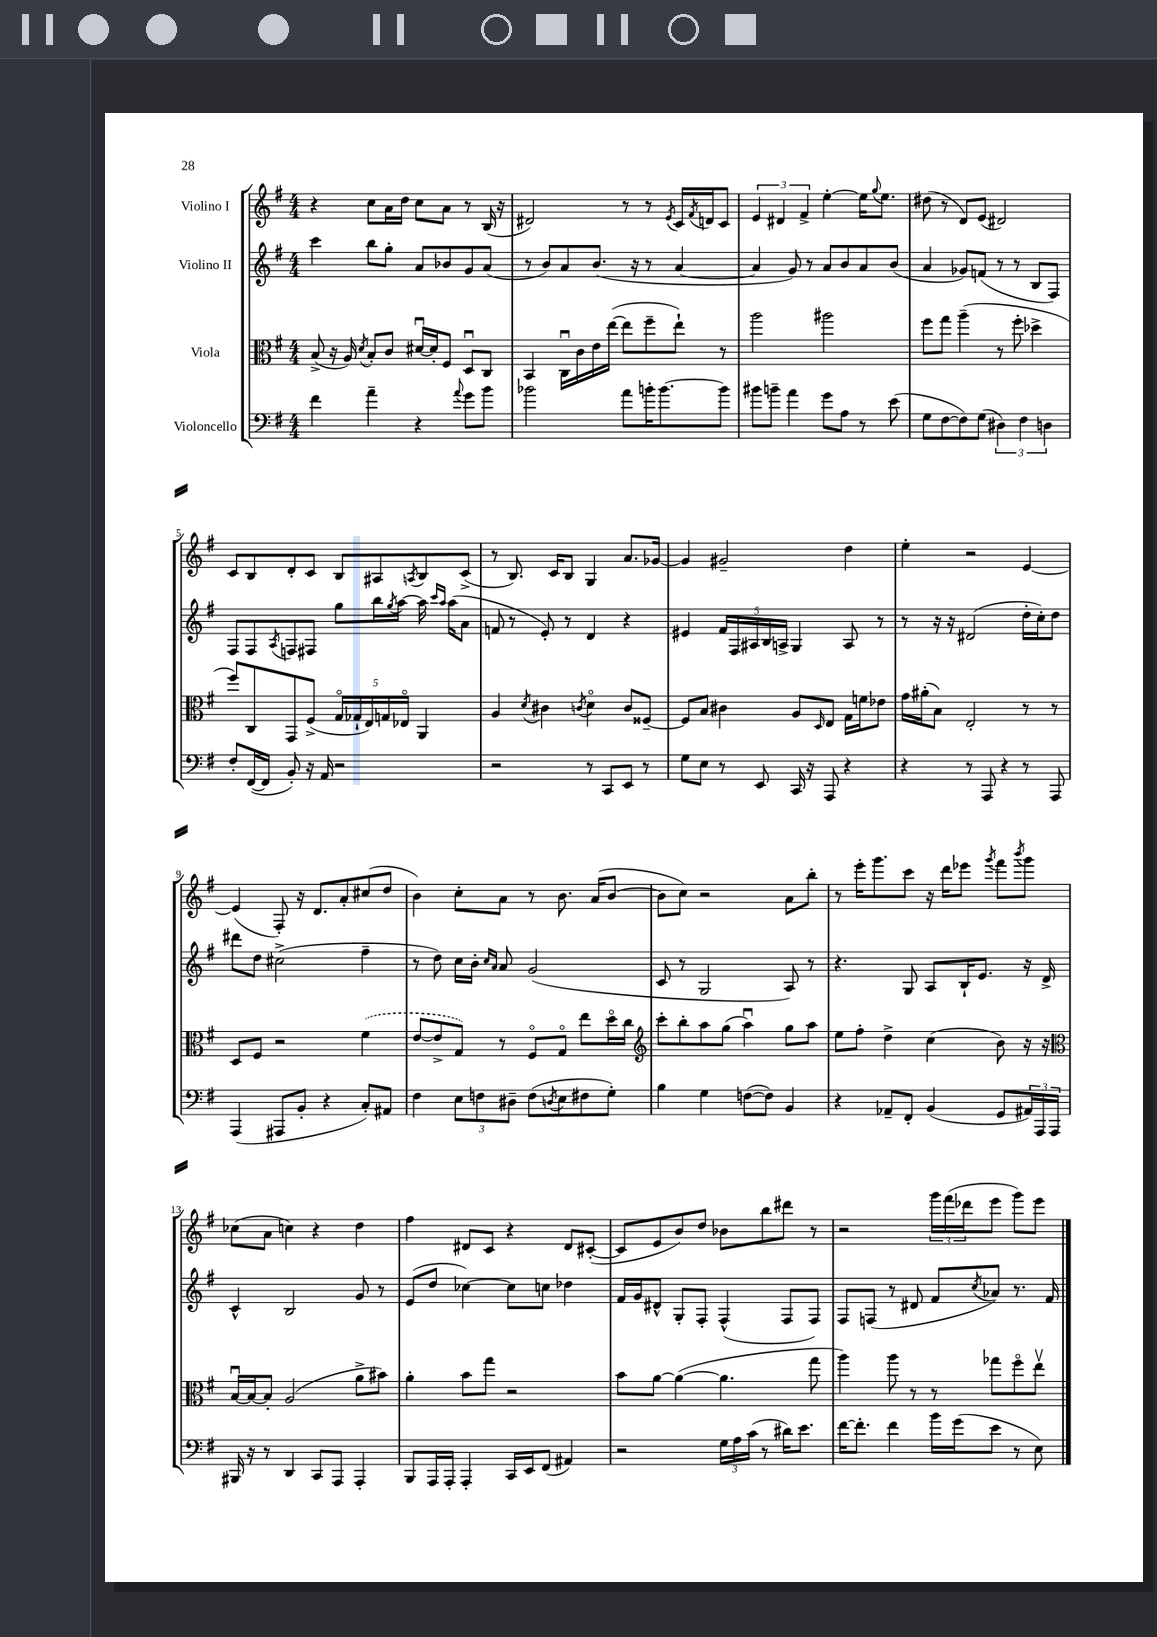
<<
\new StaffGroup <<
\new Staff = "s0" \with { instrumentName = "Violino I" } {
    \clef treble \key g \major \numericTimeSignature \time 4/4
    r4 c''8 a'16 d''16 c''8 a'8 r8 b16( r16 |
    dis'2) r8 r8 \acciaccatura { e'8 } c'16 \acciaccatura { fis'8 } d'16 c'8 |
    \tuplet 3/2 { e'4 dis'4 fis'4-> } e''4~-. e''16 \appoggiatura { g''8 } e''8. |
    dis''8( r8 d'8) e'8( dis'2) |
    c'8 b8 d'8-. c'8 b8 ais8 \acciaccatura { a8 } b8 c'8->( |
    r8 b8.) c'16 b8 g4 a'8. ges'16~ |
    ges'4 gis'2-- d''4 |
    e''4-. r2 e'4~ |
    e'4( fis8-.) r16 d'8. a'8-. cis''8( d''8 |
    b'4) c''8-. a'8 r8 b'8. a'16( b'8~ |
    b'8 c''8) r2 a'8 b''8-. |
    r8 e'''16-. g'''8. c'''8 r16 d'''16 ees'''8 \acciaccatura { g'''8 } fis'''8 \acciaccatura { b'''8 } g'''8 |
    ces''8( a'8 c''4) r4 d''4 |
    fis''4 dis'8 c'8 r4 dis'8 cis'8~-.( |
    cis'8 e'8 b'8) d''8 bes'8 b''8 dis'''8 r8 |
    r2 \tuplet 3/2 { g'''16 fis'''16( des'''16 } e'''8 g'''8) e'''8 \bar "|." |
}
\new Staff = "s1" \with { instrumentName = "Violino II" } {
    \clef treble \key g \major \numericTimeSignature \time 4/4
    c'''4 b''8 g''8-. a'8 bes'8 g'8 a'8( |
    r8 b'8) a'8 b'8.( r16 r8 a'4~ |
    a'4 g'8) r8 a'8 b'8 a'8 b'8( |
    a'4 ges'8) f'8( r8 r8 b8 fis8) |
    fis8 fis8 \acciaccatura { a8 } f8 fis8 g''8 b''16 \acciaccatura { g''8 } a''16~ a''16 \grace { c'''16 a''16 } a''16( a'8 |
    f'8 r8 e'8-.) r8 d'4 r4 |
    eis'4 \tuplet 5/4 { fis'16 fis16 ais16 b16 a16-> } g4 a8 r8 |
    r8 r16 r16 dis'2( d''16-. c''16-.) d''8 |
    dis'''8 d''8 cis''2->( fis''4-- |
    r8 d''8) c''16 b'16-. \grace { c''16 a'16 } a'8 g'2( |
    c'8 r8 g2 a8) r8 |
    r4. g8 a8 b16-! e'8. r16 d'16-> |
    c'4-^ b2 g'8 r8 |
    e'8( d''8 ces''4~) ces''8 c''8 des''4 |
    fis'16 g'16 dis'8-^ g8-. fis8-. fis4-^( fis8 fis8) |
    fis8 f8( r8 dis'8 fis'8 \acciaccatura { c''8 } aes'8) r8. fis'16 \bar "|." |
}
\new Staff = "s2" \with { instrumentName = "Viola" } {
    \clef alto \key g \major \numericTimeSignature \time 4/4
    b8->( r16 a16) \acciaccatura { d'8 } b8-. c'8 dis'16~\downbow dis'16-. fis8 d8\downbow c8 |
    b,4 c16\downbow c'16 e'16 e''16~( e''8 fis''8-- e''8-!) r8 |
    a''2 ais''2 |
    fis''8 g''8 a''4--( r8 fis''8-. des''4-> |
    fis''8) c8 g,8 fis8->( \tuplet 5/4 { g16\flageolet ges16-! e16) g16 ees16\flageolet } a,4 |
    a4 \acciaccatura { d'8 } cis'4 \acciaccatura { c'8 } d'4\flageolet c'8 fisis8~-- |
    fisis8 b8 cis'4 a8 \grace { d16 } e8 g16 f'16 ees'8 |
    g'16 ais'16-.( b8) e2-. r8 r8 |
    d8 fis8 r2 \once \slurDashed fis'4( |
    e'8~ e'8-> g8) r8 fis8\flageolet g8\flageolet e''8 d''16\flageolet c''16 |
    \clef treble c'''8-. b''8-. a''8 g''8( a''4\downbow) g''8 a''8 |
    e''8 fis''8-. d''4-> c''4( b'8) r16 r16 |
    \clef alto b16~\downbow b16~ b8-. a2( a'8-> bis'8) |
    a'4-. b'8 g''8 r2 |
    b'8 a'8~ a'4~( a'4. g''8 |
    a''4) a''8 r8 r8 ges''8 fis''8\flageolet e''8\upbow \bar "|." |
}
\new Staff = "s3" \with { instrumentName = "Violoncello" } {
    \clef bass \key g \major \numericTimeSignature \time 4/4
    fis'4 a'4-- r4 \appoggiatura { a'8 } g'8 b'8 |
    bes'2 a'8 b'16-. b'8.~ b'8 |
    bis'8 b'8-- a'4 g'8 a8 r8 e'8( |
    g8 fis8~ fis8) g8( \tuplet 3/2 { dis4) fis4 d4 } |
    fis8-. fis,16~( fis,16 b,8-.) r16 a,16 r2 |
    r2 r8 c,8 e,8 r8 |
    g8 e8 r8 e,8 c,16 r16 a,,8 r4 |
    r4 r8 a,,8 r4 r8 a,,8 |
    a,,4( ais,,8 b,8-. r4 c8-.) ais,8 |
    fis4 \tuplet 3/2 { e8 f8 dis8-- } f8( \acciaccatura { d8 } e8 fis8 g8-.) |
    b4 g4 f8~( f8) b,4 |
    r4 aes,8-- fis,8-. b,4( g,8 \tuplet 3/2 { ais,16) a,,16 a,,16 } |
    bis,,16 r16 r8 d,4 c,8 a,,8 a,,4-. |
    b,,8 a,,16 a,,16-. a,,4-. c,16 e,16 fis,8( ais,4) |
    r2 \tuplet 3/2 { g16 a16 c'16( } r8 dis'16) e'8. |
    fis'16~ fis'8.-. fis'4 b'16 g'16( e'8 r8 e8) \bar "|." |
}
>>
>>
